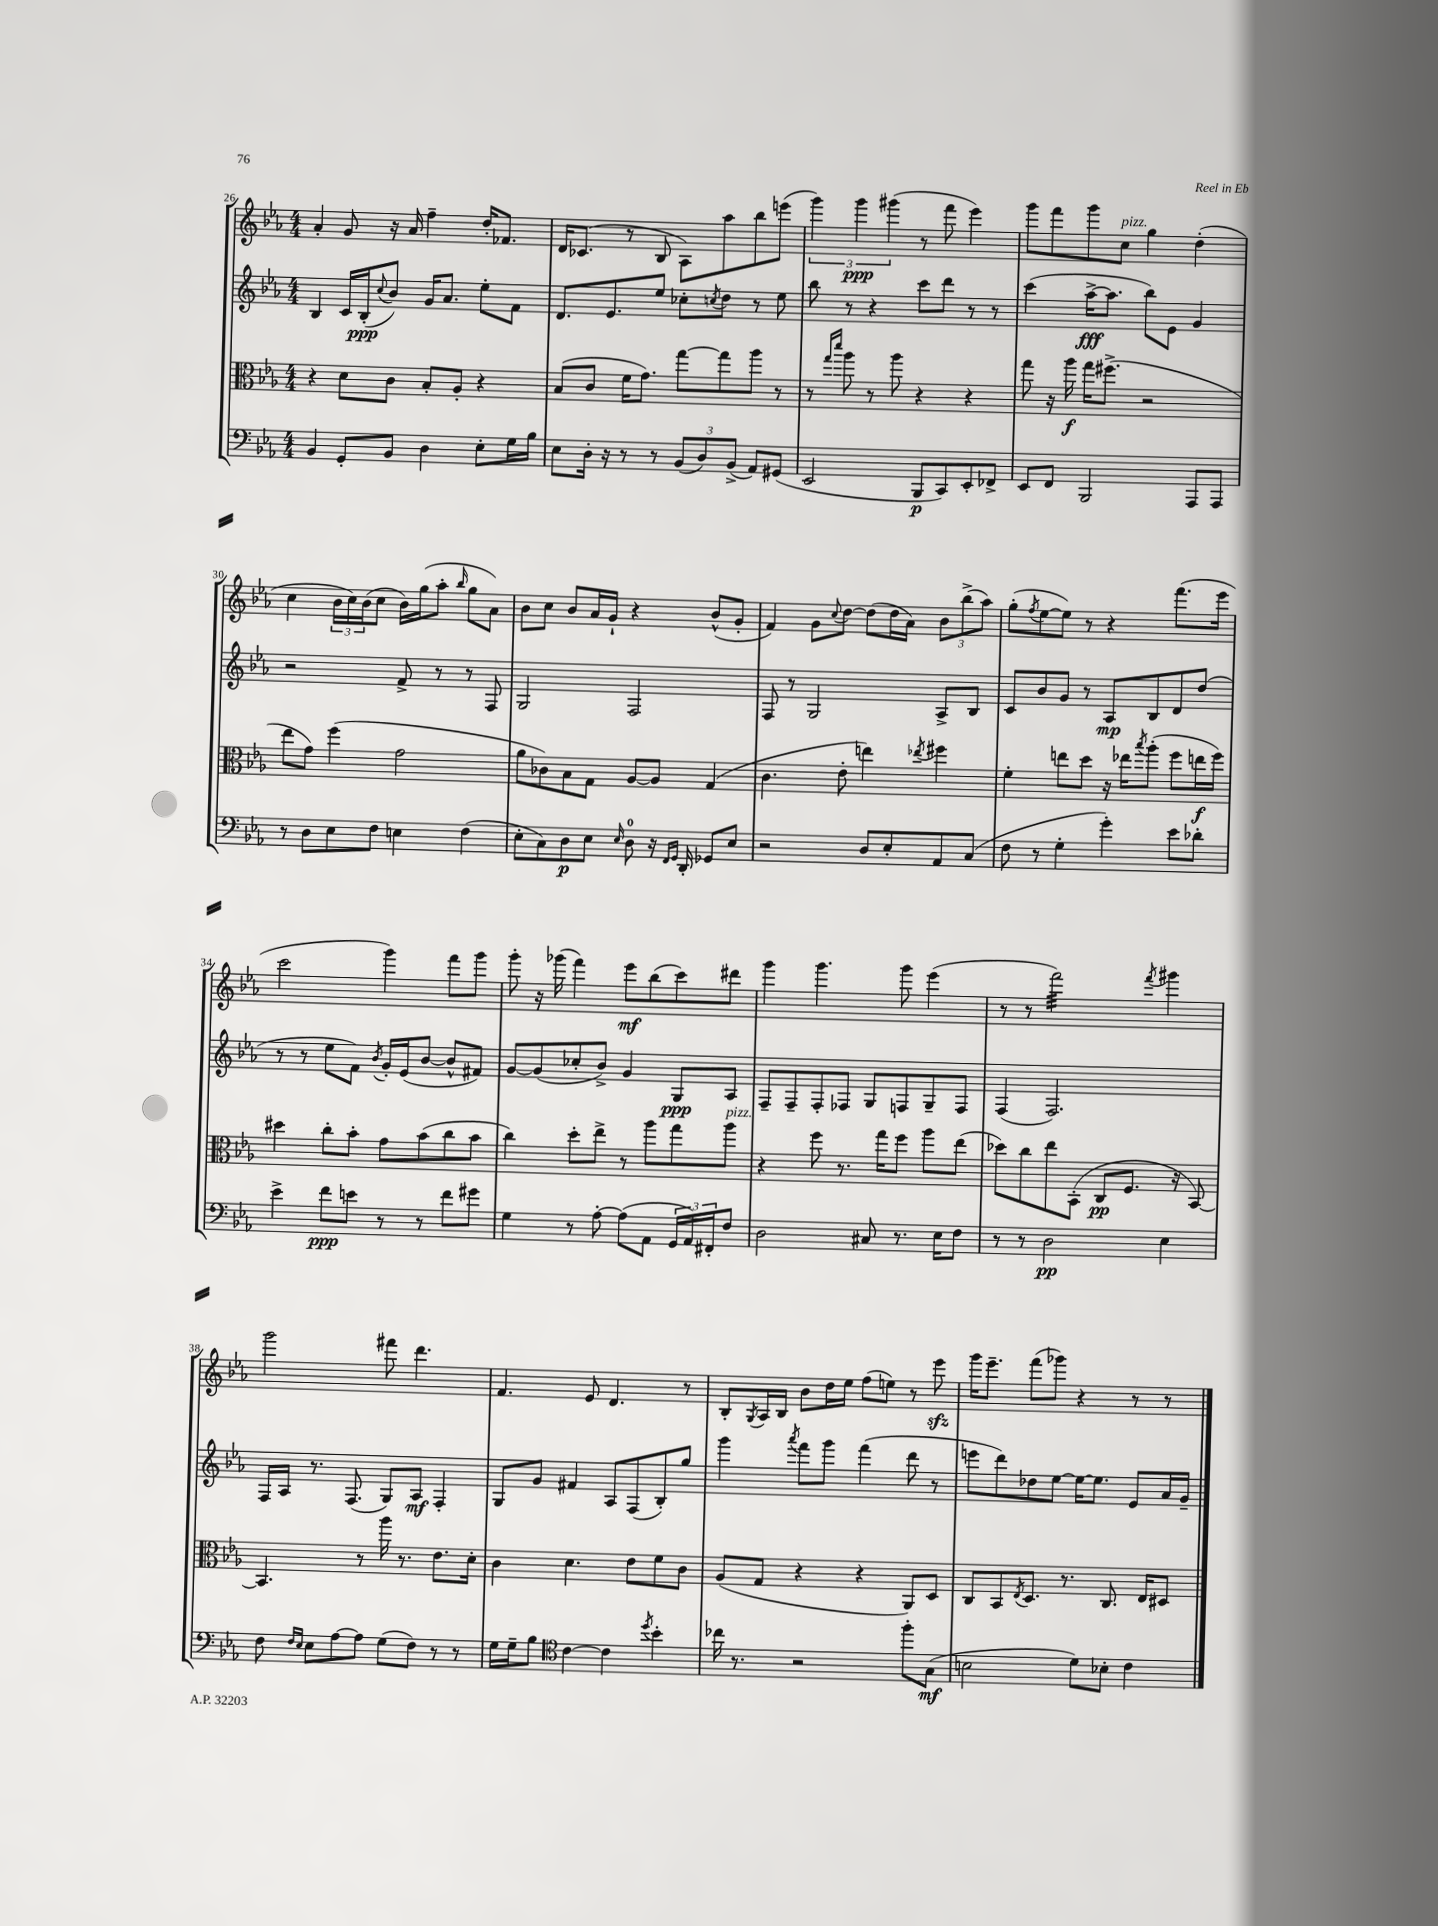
<<
\new StaffGroup <<
\new Staff = "s0" {
    \clef treble \key ees \major \numericTimeSignature \time 4/4
    aes'4-. g'8 r16 aes'16 f''4-- d''16-. fes'8. |
    d'16 ces'8.( r8 bes8 aes8) aes''8 bes''8 e'''8( |
    \tuplet 3/2 { g'''4) g'''4\ppp gis'''4( } r8 f'''8 ees'''4) |
    g'''8 f'''8 g'''8 c''8^\markup { \italic "pizz." } g''4 d''4-.( |
    c''4 \tuplet 3/2 { bes'16 c''16) bes'16( } c''8 bes'16) g''16( aes''8-. \grace { bes''16 } g''8 aes'8) |
    bes'8 c''8 bes'8 aes'16 g'16-! r4 bes'8-^( g'8-. |
    f'4) g'8 \appoggiatura { c''8 } d''8~ d''8( d''16 aes'16) \tuplet 3/2 { bes'8 bes''8->( aes''8) } |
    g''8-.( \acciaccatura { f''8 } ees''8~ ees''8) r8 r4 f'''8.( ees'''16 |
    c'''2 g'''4) f'''8 g'''8 |
    g'''8-. r16 ges'''16( f'''4) ees'''8\mf bes''8( c'''8) dis'''8 |
    g'''4 g'''4. g'''8 ees'''4( |
    r8 r8 f'''2:32) \acciaccatura { f'''8 } gis'''4 |
    g'''2 fis'''8 d'''4. |
    f'4. ees'8 d'4. r8 |
    bes8-. \acciaccatura { g8 } aes16 bes16 bes'8 d''16 ees''16 f''8( e''8) r8 ees'''8\sfz |
    g'''16 ees'''8.-- f'''8( ges'''8) r4 r8 r8 \bar "|." |
}
\new Staff = "s1" {
    \clef treble \key ees \major \numericTimeSignature \time 4/4
    bes4 c'16 bes16-.\ppp( \appoggiatura { c''8 } bes'8) g'16 aes'8. ees''8-. f'8 |
    d'8. ees'8. ees''8 ces''8-. \acciaccatura { c''8 } d''8 r8 ees''8 |
    bes''8 r8 r4 c'''8 d'''8 r8 r8 |
    c'''4( aes''16~->\fff aes''8. bes''8) ees'8 g'4 |
    r2 f'8-> r8 r8 f8 |
    g2 f2 |
    f8 r8 g2 aes8-> bes8 |
    c'8 bes'8 g'8 r8 aes8\mp bes8 d'8 d''8( |
    r8 r8 ees''8 f'8) \acciaccatura { bes'8 } g'16-. ees'16( bes'8~ bes'8-^ fis'8) |
    g'8~ g'8( ces''8-. bes'8->) g'4 g8\ppp aes8 |
    f8-- f8-- f8-. fes8 g8 f8 g8-- f8 |
    f4( f2.) |
    f16 aes16 r8. f8.( g8) aes8\mf f4-. |
    g8 g'8 fis'4 aes8 f8( bes8-.) g''8 |
    g'''4 \acciaccatura { aes'''8 } f'''8 g'''8 f'''4( d'''8 r8 |
    e'''8 d'''8) des''8 ees''8~ ees''16~ ees''8. ees'8 aes'16 g'16-- \bar "|." |
}
\new Staff = "s2" {
    \clef alto \key ees \major \numericTimeSignature \time 4/4
    r4 d'8 c'8 bes8-. aes8-. r4 |
    bes8( c'8 f'16 g'8.) g''8~ g''8 aes''8 r8 |
    r8 \grace { g''16 d'''16 } aes''8 r8 aes''8 r4 r4 |
    g''8 r16 aes''16\f g''16 fis''8.->( r2 |
    ees''8 g'8) f''4( g'2 |
    aes'8 ces'8) bes8 g8 aes8~ aes8 g4( |
    c'4. ees'8-. e''4) \acciaccatura { ees''8 } fis''4 |
    f'4-. e''8 d''8 r16 ees''16 \acciaccatura { bes''8 } aes''8-.( f''8 e''16\f f''16) |
    dis''4 c''8-. bes'8-. g'8 bes'8( c''8 bes'8 |
    c''4) d''8-. ees''8-> r8 aes''8 g''8 aes''8^\markup { \italic "pizz." } |
    r4 f''8 r8. g''16 f''8 aes''8 ees''8( |
    des''8) c''8 ees''8 bes,8-.( c8\pp f8. r16 bes,8~) |
    bes,4. r8 aes''16 r8. ees'8. d'16-. |
    c'4 d'4. ees'8 f'8 c'8 |
    aes8( g8 r4 r4 aes,8) d8 |
    c8 bes,8 \acciaccatura { ees8 } d8. r8. c8. ees16 dis8 \bar "|." |
}
\new Staff = "s3" {
    \clef bass \key ees \major \numericTimeSignature \time 4/4
    bes,4 g,8-. bes,8 d4 ees8-. g16 bes16 |
    ees8 d16-. r16 r8 r8 \tuplet 3/2 { bes,8( d8) bes,8->( } aes,8) gis,8( |
    ees,2 bes,,8\p c,8) ees,8-. fes,8-> |
    ees,8 f,8 bes,,2 aes,,8 aes,,8 |
    r8 d8 ees8 f8 e4 f4( |
    ees8-. c8) d8\p ees8 \grace { ees16 } d8-0 r16 \grace { f,16 g,16 } d,16-. ges,8 ees8 |
    r2 d8 ees8-. aes,8 c8( |
    f8 r8 g4-. g'4-.) ees'8 des'8-. |
    ees'4-> f'8\ppp e'8 r8 r8 f'8 gis'8 |
    g4 r8 aes8~-. aes8( aes,8 \tuplet 3/2 { g,16 aes,16) fis,16-. } f8 |
    d2 cis8 r8. ees16 f8 |
    r8 r8 d2\pp ees4 |
    f8 \grace { f16 ees16 } ees8 aes8~ aes8 g8( f8) r8 r8 |
    g16 g16-- bes8 \clef tenor c'4~ c'4 \acciaccatura { d''8 } bes'4-. |
    ces''16 r8. r2 f''8-. g8\mf( |
    b2 d'8) bes8-. c'4 \bar "|." |
}
>>
>>
\layout { \context { \Score currentBarNumber = #26 } }
